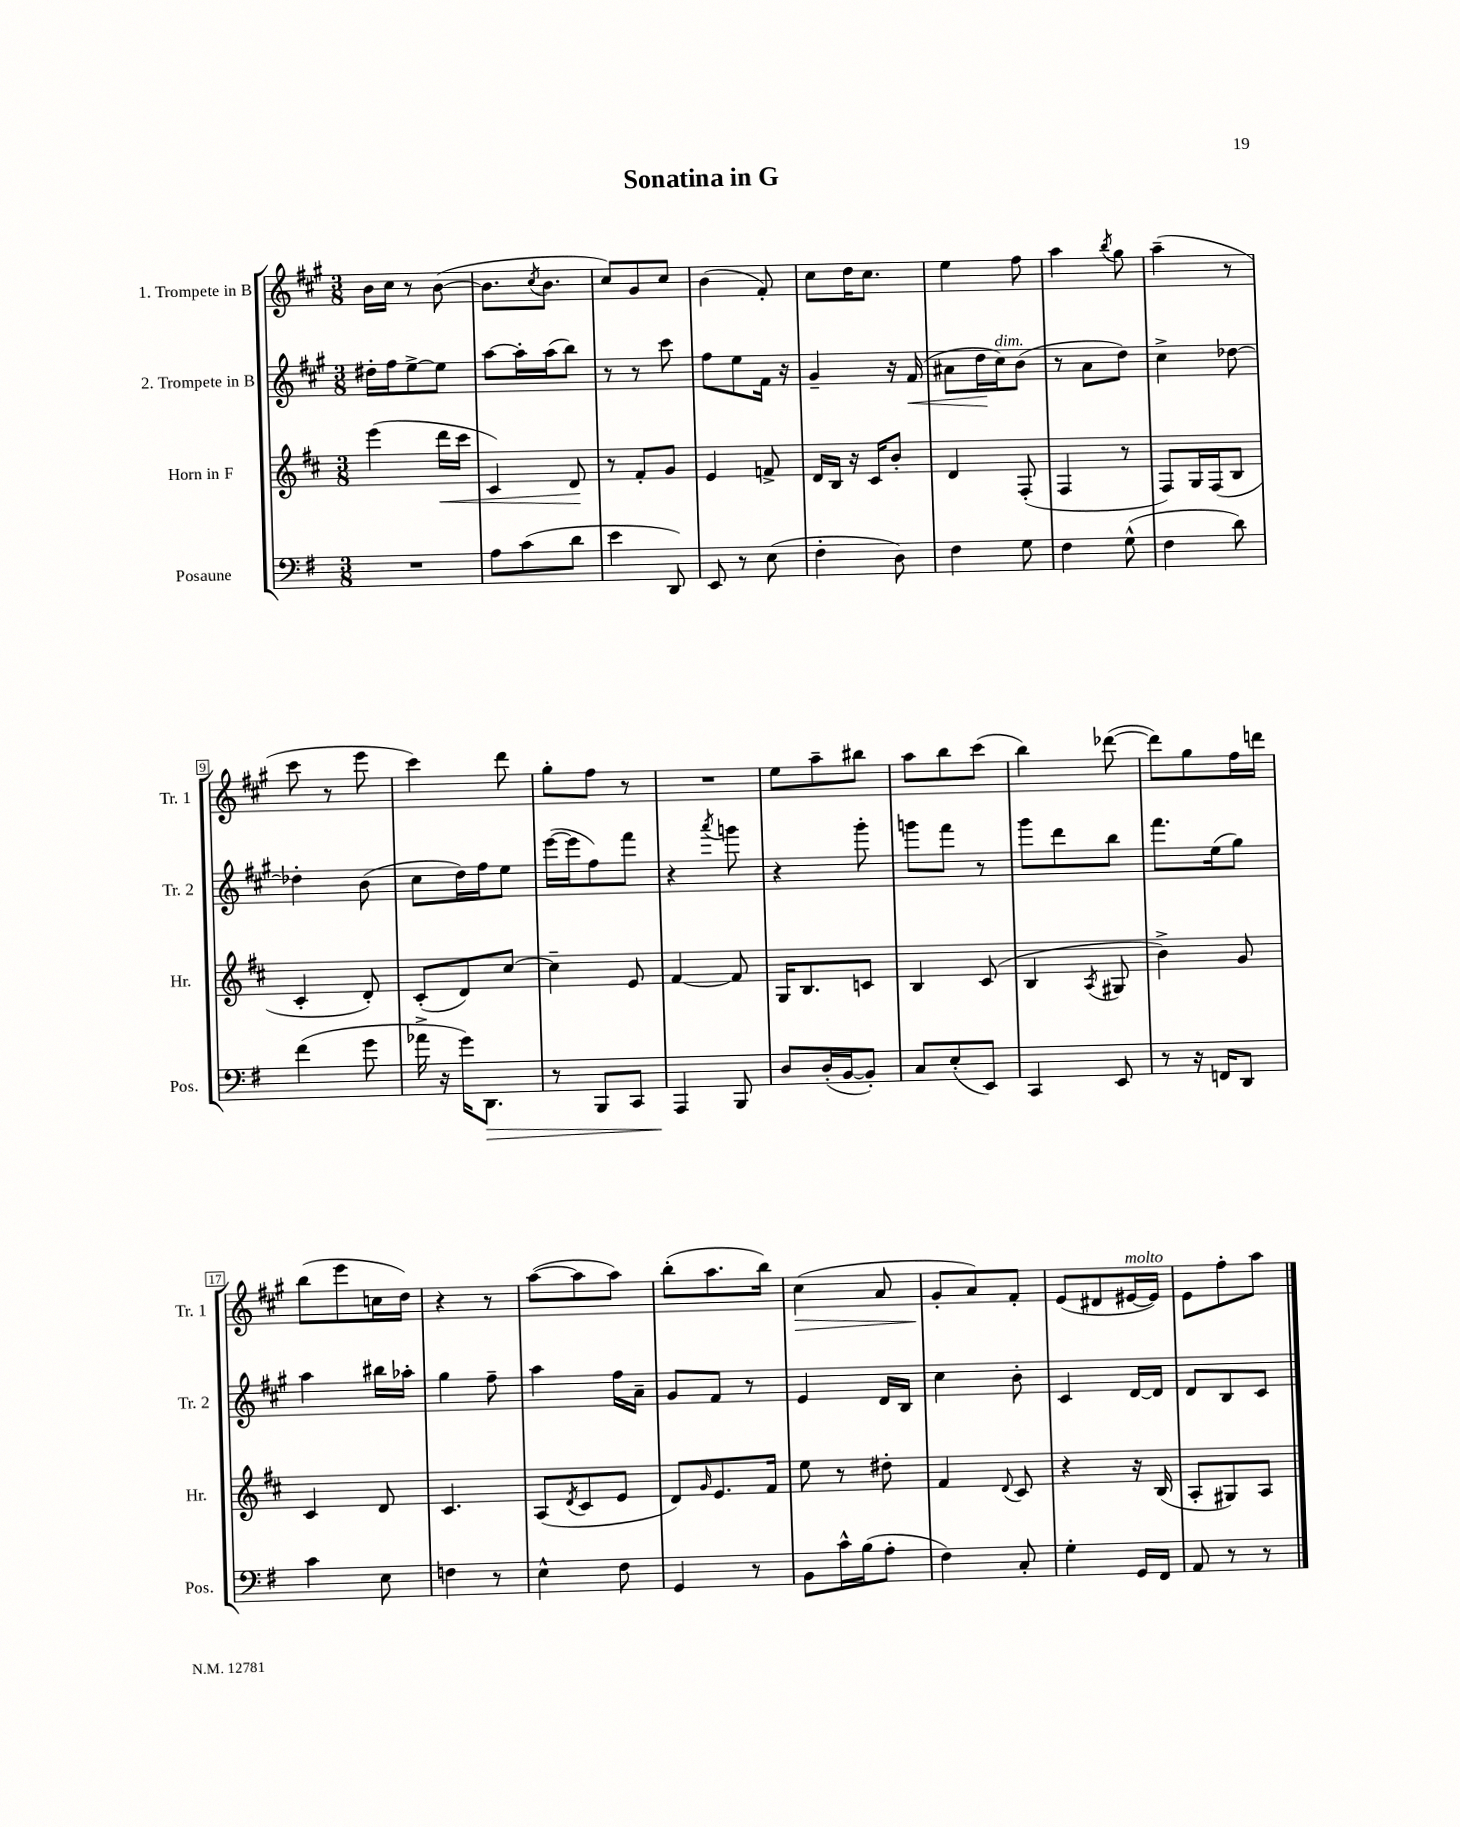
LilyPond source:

\header { title = "Sonatina in G" }
<<
\new StaffGroup <<
\new Staff = "s0" \with { instrumentName = "1. Trompete in B" shortInstrumentName = "Tr. 1" } {
    \clef treble \key a \major \numericTimeSignature \time 3/8
    b'16 cis''16 r8 b'8~( |
    b'8. \acciaccatura { cis''8 } b'8. |
    cis''8) gis'8 cis''8 |
    b'4( fis'8-.) |
    cis''8 d''16 cis''8. |
    e''4 fis''8 |
    a''4 \acciaccatura { b''8 } gis''8 |
    a''4--( r8 |
    cis'''8 r8 e'''8 |
    cis'''4) d'''8 |
    gis''8-. fis''8 r8 |
    R4. |
    e''8 a''8-- bis''8 |
    a''8 b''8 cis'''8( |
    b''4) des'''8~( |
    des'''8) gis''8 fis''16 d'''16 |
    b''8( e'''8 c''16 d''16) |
    r4 r8 |
    a''8~( a''8 a''8) |
    b''8-.( a''8. b''16) |
    cis''4\>( a'8 |
    gis'8-.\! a'8) fis'8-. |
    e'8( dis'8 eis'16~^\markup { \italic "molto" } eis'16) |
    e'8 fis''8-. a''8 \bar "|." |
}
\new Staff = "s1" \with { instrumentName = "2. Trompete in B" shortInstrumentName = "Tr. 2" } {
    \clef treble \key a \major \numericTimeSignature \time 3/8
    dis''16-. fis''16 e''8~-> e''8 |
    a''8~ a''16-. a''16( b''8) |
    r8 r8 cis'''8 |
    fis''8 e''8 fis'16 r16 |
    gis'4-- r16 fis'16\<( |
    ais'8 d''16\! cis''16^\markup { \italic "dim." }) b'8( |
    r8 a'8 d''8) |
    cis''4-> des''8~ |
    des''4-. b'8( |
    cis''8 d''16) fis''16 e''8 |
    e'''16~( e'''16 fis''8) fis'''8 |
    r4 \acciaccatura { a'''8 } g'''8 |
    r4 gis'''8-. |
    g'''8 fis'''8 r8 |
    gis'''8 d'''8 b''8 |
    fis'''8. e''16( gis''8) |
    a''4 bis''16 aes''16-. |
    gis''4 fis''8-- |
    a''4 fis''16 a'16-- |
    gis'8 fis'8 r8 |
    e'4 d'16 b16 |
    cis''4 b'8-. |
    cis'4 d'16~ d'16 |
    d'8 b8 cis'8 \bar "|." |
}
\new Staff = "s2" \with { instrumentName = "Horn in F" shortInstrumentName = "Hr." } {
    \clef treble \key d \major \numericTimeSignature \time 3/8
    e'''4( d'''16\< cis'''16 |
    cis'4) d'8\! |
    r8 fis'8-. g'8 |
    e'4 f'8-> |
    d'16 b16 r16 cis'16 b'8-. |
    d'4 fis8-.( |
    fis4 r8 |
    fis8) g16 fis16( b8 |
    cis'4-. d'8-.) |
    cis'8-.( d'8) cis''8~ |
    cis''4-- e'8 |
    fis'4~ fis'8 |
    g16 b8. c'8 |
    b4 cis'8( |
    b4 \acciaccatura { a8 } gis8 |
    b'4->) g'8 |
    cis'4 d'8 |
    cis'4. |
    a8( \acciaccatura { d'8 } cis'8 e'8 |
    d'8) \grace { g'16 } e'8. fis'16 |
    e''8 r8 dis''8-. |
    fis'4 \appoggiatura { d'8 } cis'8 |
    r4 r16 b16( |
    a8-. gis8) a8 \bar "|." |
}
\new Staff = "s3" \with { instrumentName = "Posaune" shortInstrumentName = "Pos." } {
    \clef bass \key g \major \numericTimeSignature \time 3/8
    R4. |
    a8 c'8( d'8 |
    e'4 d,8) |
    e,8 r8 e8( |
    fis4-. d8) |
    fis4 g8 |
    fis4 g8-^( |
    fis4 d'8) |
    fis'4( g'8 |
    aes'16-> r16 g'16) d,8.\> |
    r8 b,,8 c,8 |
    a,,4\! b,,8 |
    d8 d16-.( b,16~ b,8-.) |
    c8 e8-.( e,8) |
    c,4 e,8 |
    r8 r16 f,16 d,8 |
    c'4 e8 |
    f4 r8 |
    e4-^ fis8 |
    g,4 r8 |
    b,8 c'16-^ b16( a8-. |
    fis4) c8-. |
    g4-. g,16 fis,16 |
    a,8 r8 r8 \bar "|." |
}
>>
>>
\layout { \context { \Score \override BarNumber.stencil = #(make-stencil-boxer 0.1 0.3 ly:text-interface::print) } }
